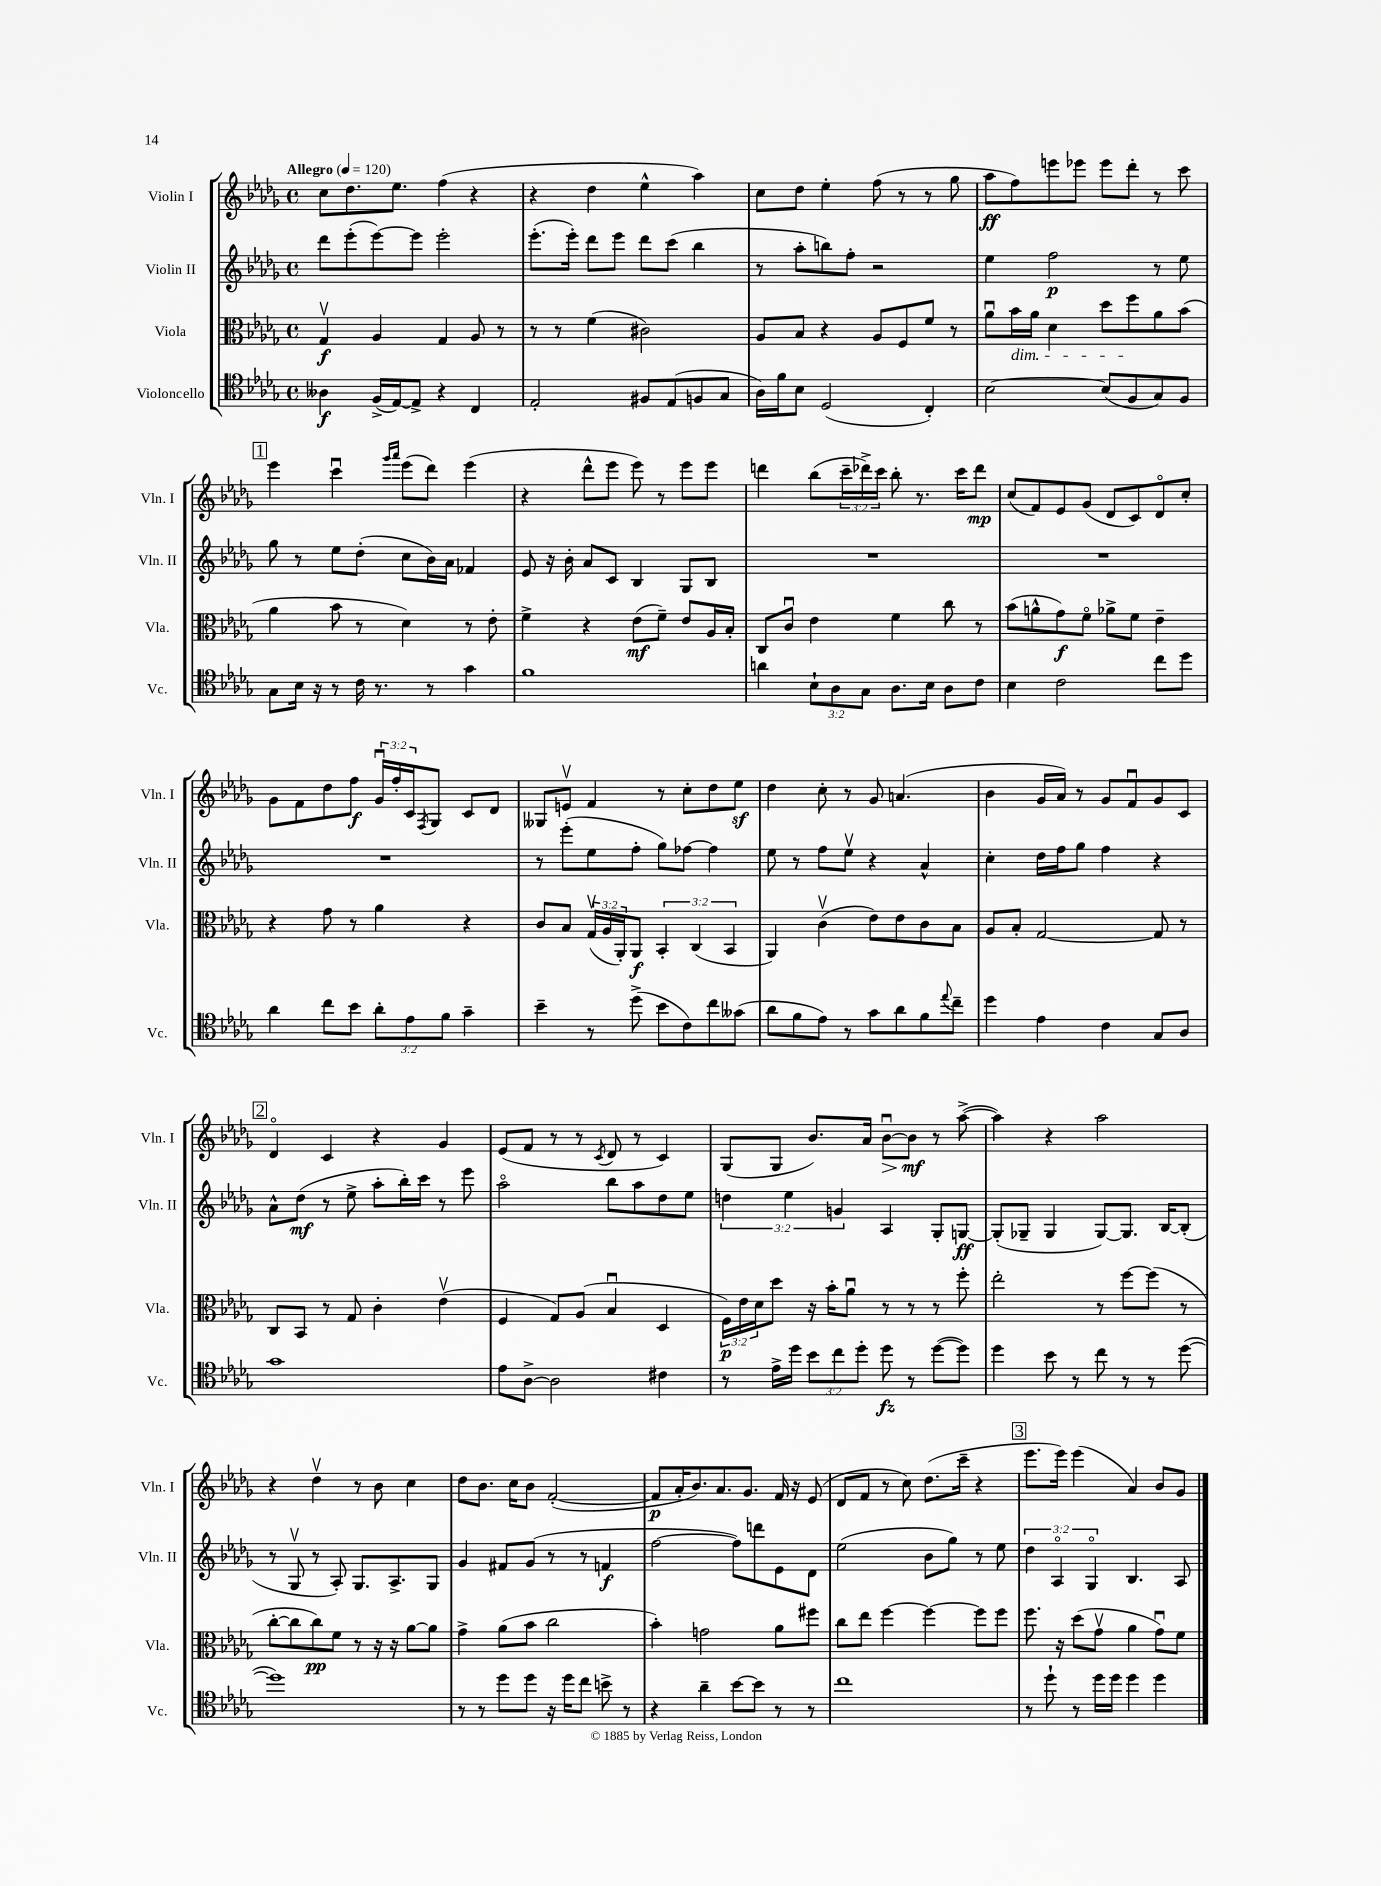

**kern	**dynam	**kern	**dynam	**kern	**dynam	**kern	**dynam
*part4	*part4	*part3	*part3	*part2	*part2	*part1	*part1
*staff4	*staff4	*staff3	*staff3	*staff2	*staff2	*staff1	*staff1
*I"Violoncello	*	*I"Viola	*	*I"Violin II	*	*I"Violin I	*
*I'Vc.	*	*I'Vla.	*	*I'Vln. II	*	*I'Vln. I	*
*clefC4	*	*clefC3	*	*clefG2	*	*clefG2	*
*k[b-e-a-d-g-]	*	*k[b-e-a-d-g-]	*	*k[b-e-a-d-g-]	*	*k[b-e-a-d-g-]	*
*M4/4	*	*M4/4	*	*M4/4	*	*M4/4	*
*met(c)	*	*met(c)	*	*met(c)	*	*met(c)	*
*MM120	*	*MM120	*	*MM120	*	*MM120	*
=1	=1	=1	=1	=1	=1	=1	=1
!	!	!	!	!	!	!LO:TX:a:B:t=Allegro	!
4A--X\	f	4G-v/	f	8ddd-\L	.	8cc\L	.
.	.	.	.	(8eee-'\	.	8.dd-\	.
(16F^/LL	.	4A-/	.	[8eee-\)	.	.	.
[16E-/J)	.	.	.	.	.	8.ee-\J	.
8E-^/J]	.	.	.	8eee-\J]	.	.	.
4r	.	4G-/	.	2eee-'\	.	(4ff\	.
4C/	.	8A-/	.	.	.	4r	.
.	.	8r	.	.	.	.	.
=2	=2	=2	=2	=2	=2	=2	=2
2E-'/	.	8r	.	(8.eee-'\L	.	4r	.
.	.	8r	.	.	.	.	.
.	.	.	.	16eee-'\Jk)	.	.	.
.	.	(4f\	.	8ddd-\L	.	4dd-\	.
.	.	.	.	8eee-\J	.	.	.
8F#X/L	.	2c#X\)	.	8ddd-\L	.	4ee-^^\	.
(8E-/	.	.	.	(8ccc\J	.	.	.
8Fn/	.	.	.	4bb-\	.	4aa-\)	.
8G-/J	.	.	.	.	.	.	.
=3	=3	=3	=3	=3	=3	=3	=3
16A-\LL)	.	8A-/L	.	8r	.	8cc\L	.
16f\J	.	.	.	.	.	.	.
8B-\J	.	8B-/J	.	8aa-'\L	.	8dd-\J	.
(2D-/	.	4r	.	8bbn\)	.	4ee-'\	.
.	.	.	.	8ff'\J	.	.	.
.	.	8A-/L	.	2r	.	(8ff\	.
.	.	8F/	.	.	.	8r	.
4C'/)	.	8f/J	.	.	.	8r	.
.	.	8r	.	.	.	8gg-\	.
=4	=4	=4	=4	=4	=4	=4	=4
[2B-\	.	8a-u\L	.	4ee-\	.	8aa-\L	ff
!	!	!LO:TX:b:i:t=dim.	!	!	!	!	!
.	.	16b-\L	.	.	.	8ff\)	.
.	.	16a-\JJ	.	.	.	.	.
.	.	4d-\	.	2ff\	p	8eeen\	.
.	.	.	.	.	.	8eee-X\J	.
(8B-/L]	.	8dd-\L	.	.	.	8eee-\L	.
8F/	.	8ff\	.	.	.	8ddd-'\J	.
8G-/)	.	8a-\	.	8r	.	8r	.
8F/J	.	(8b-\J	.	8ee-\	.	8ccc\	.
!!LO:LB:g=z
!!LO:REH:place=s1:t=1
=5	=5	=5	=5	=5	=5	=5	=5
8G-\L	.	4a-\	.	8gg-\	.	4eee-\	.
16B-\Jk	.	.	.	8r	.	.	.
16r	.	.	.	.	.	.	.
8r	.	8b-\	.	8ee-\L	.	4cccu\	.
16c\	.	8r	.	(8dd-'\J	.	.	.
8.r	.	.	.	.	.	.	.
.	.	.	.	.	.	16qqggg-/LL	.
.	.	.	.	.	.	16qqaaa-/JJ	.
.	.	4d-\)	.	8cc\L	.	(8eee-\L	.
8r	.	.	.	16b-\L)	.	8ddd-\J)	.
.	.	.	.	16a-\JJ	.	.	.
4g-\	.	8r	.	4f-X/	.	(4eee-\	.
.	.	8e-'\	.	.	.	.	.
=6	=6	=6	=6	=6	=6	=6	=6
1f	.	4f^\	.	8e-/	.	4r	.
.	.	.	.	16r	.	.	.
.	.	.	.	16b-'\	.	.	.
.	.	4r	.	8a-/L	.	8ddd-^^\L	.
.	.	.	.	8c/J	.	8eee-\J	.
.	.	(8e-\L	mf	4B-/	.	8eee-\)	.
.	.	8f~\J)	.	.	.	8r	.
.	.	8e-/L	.	8G-/L	.	8eee-\L	.
.	.	16A-/L	.	8B-/J	.	8eee-\J	.
.	.	16B-'/JJ	.	.	.	.	.
=7	=7	=7	=7	=7	=7	=7	=7
4an\	.	8C/L	.	1r	.	4dddn\	.
.	.	8cu/J	.	.	.	.	.
12B-`\L	.	4e-\	.	.	.	(8bb-\L	.
12A-\	.	.	.	.	.	.	.
.	.	.	.	.	.	24ccc~\L	.
12G-\J	.	.	.	.	.	24ddd-X^\)	.
.	.	.	.	.	.	24ccc\JJ	.
8.A-\L	.	4f\	.	.	.	8bb-'\	.
.	.	.	.	.	.	8.r	.
16B-\Jk	.	.	.	.	.	.	.
8A-\L	.	8cc\	.	.	.	.	.
.	.	.	.	.	.	16ccc\KL	.
8c\J	.	8r	.	.	.	8ddd-\J	mp
=8	=8	=8	=8	=8	=8	=8	=8
4B-\	.	(8b-\L	.	1r	.	(8cc/L	.
.	.	8an^^\	.	.	.	8f/)	.
2c\	.	8g-\)	f	.	.	8e-/	.
.	.	8f\J	.	.	.	(8g-/J	.
.	.	8a-X^\L	.	.	.	8d-/L	.
.	.	8f\J	.	.	.	8c/)	.
8cc\L	.	4e-~\	.	.	.	8d-/	.
8dd-\J	.	.	.	.	.	8cc'/J	.
!!LO:LB:g=z
=9	=9	=9	=9	=9	=9	=9	=9
4a-\	.	4r	.	1r	.	8g-\L	.
.	.	.	.	.	.	8f\	.
8cc\L	.	8g-\	.	.	.	8dd-\	.
8b-\J	.	8r	.	.	.	8ff\J	f
12a-'\L	.	4a-\	.	.	.	24g-u/LL	.
.	.	.	.	.	.	24ff'/	.
12e-\	.	.	.	.	.	24c/J	.
.	.	.	.	.	.	8qF/	.
.	.	.	.	.	.	8G-/J	.
12f\J	.	.	.	.	.	.	.
4g-~\	.	4r	.	.	.	8c/L	.
.	.	.	.	.	.	8d-/J	.
=10	=10	=10	=10	=10	=10	=10	=10
4b-~\	.	8c/L	.	8r	.	8G--X/L	.
.	.	8B-/J	.	(8eee-'\L	.	8env/J	.
8r	.	(24G-v/LL	.	8ee-\	.	4f/	.
.	.	24A-/	.	.	.	.	.
.	.	24AA-'/J)	.	.	.	.	.
(8dd-^\	.	8AA-/J	f	8ff'\J	.	.	.
8b-\L	.	6BB-'/	.	8gg-\L)	.	8r	.
8c\)	.	.	.	[8ff-X\J	.	8cc'\L	.
.	.	(6C/	.	.	.	.	.
8cc\	.	.	.	4ff-\]	.	8dd-\	.
.	.	6BB-/	.	.	.	.	.
(8g--X\J	.	.	.	.	.	8ee-z\J	.
=11	=11	=11	=11	=11	=11	=11	=11
8a-\L	.	4AA-/)	.	8ee-\	.	4dd-\	.
8f\	.	.	.	8r	.	.	.
8e-\J)	.	(4cv\	.	8ff\L	.	8cc'\	.
8r	.	.	.	8ee-v\J	.	8r	.
8g-\L	.	8e-\L)	.	4r	.	8g-/	.
8a-\	.	8e-\	.	.	.	(4.an/	.
8f\	.	8c\	.	4a-^^/	.	.	.
8qqee-/	.	.	.	.	.	.	.
8cc~\J	.	8B-\J	.	.	.	.	.
=12	=12	=12	=12	=12	=12	=12	=12
4dd-\	.	8A-/L	.	4cc'\	.	4b-\	.
.	.	8B-'/J	.	.	.	.	.
4e-\	.	[2G-/	.	16dd-\LL	.	16g-/LL	.
.	.	.	.	16ff\J	.	16a-/JJ)	.
.	.	.	.	8gg-\J	.	8r	.
4c\	.	.	.	4ff\	.	8g-/L	.
.	.	.	.	.	.	8fu/	.
8G-/L	.	8G-/]	.	4r	.	8g-/	.
8A-/J	.	8r	.	.	.	8c/J	.
!!LO:LB:g=z
!!LO:REH:place=s1:t=2
=13	=13	=13	=13	=13	=13	=13	=13
1g-	.	8C/L	.	8a-^^\L	.	4d-/	.
.	.	8BB-/J	.	(8dd-\J	mf	.	.
.	.	8r	.	8r	.	4c/	.
.	.	8G-/	.	8ee-^\	.	.	.
.	.	4c'\	.	8aa-'\L	.	4r	.
.	.	.	.	16bb-'\L)	.	.	.
.	.	.	.	16ccc\JJ	.	.	.
.	.	(4e-v\	.	8r	.	4g-/	.
.	.	.	.	8eee-\	.	.	.
=14	=14	=14	=14	=14	=14	=14	=14
8e-\L	.	4F/	.	2aa-\	.	(8e-/L	.
[8A-^\J	.	.	.	.	.	8f/J	.
2A-\]	.	8G-/L)	.	.	.	8r	.
.	.	(8A-/J	.	.	.	8r	.
.	.	.	.	.	.	8qc/	.
.	.	4B-u/	.	8bb-\L	.	8d-/	.
.	.	.	.	8aa-\	.	8r	.
4c#X\	.	4D-/	.	8dd-\	.	4c/)	.
.	.	.	.	8ee-\J	.	.	.
=15	=15	=15	=15	=15	=15	=15	=15
8r	.	24F\LL)	p	6ddn\	.	(8G-/L	.
.	.	24e-\	.	.	.	.	.
.	.	24d-\J	.	.	.	.	.
16e-^\LL	.	8dd-\J	.	.	.	8G-/J	.
.	.	.	.	6ee-\	.	.	.
16dd-\JJ	.	.	.	.	.	.	.
12b-\L	.	16r	.	.	.	8.b-/L)	.
.	.	16b-'\KL	.	.	.	.	.
12cc\	.	.	.	6gn/	.	.	.
.	.	8a-u\J	.	.	.	.	.
12dd-'\J	.	.	.	.	.	.	.
.	.	.	.	.	.	16a-/Jk	.
!	!	!	!	!	!	!	!LO:HP:b
8dd-\	fz	8r	.	4A-/	.	[8b-u\L	>
8r	.	8r	.	.	.	8b-\J]	mf
([8dd-\L	.	8r	.	8G-'/L	.	8r	]
8dd-\J])	.	8ff'\	.	[8Gn/J	ff	([8aa-^\	.
=16	=16	=16	=16	=16	=16	=16	=16
4dd-\	.	2ee-'\	.	(8G'/L]	.	4aa-\])	.
.	.	.	.	8G-X~/J	.	.	.
8b-\	.	.	.	4G-/	.	4r	.
8r	.	.	.	.	.	.	.
8cc\	.	8r	.	[8G-/L)	.	2aa-\	.
8r	.	[8ff\L	.	8.G-/J]	.	.	.
8r	.	(8ff\J]	.	.	.	.	.
.	.	.	.	[16B-/KL	.	.	.
([8dd-\	.	8r	.	(8B-'/J]	.	.	.
!!LO:LB:g=z
=17	=17	=17	=17	=17	=17	=17	=17
1dd-])	.	[8cc'\L	.	8r	.	4r	.
.	.	8cc\]	.	8G-v/	.	.	.
.	.	8cc\)	pp	8r	.	4dd-v\	.
.	.	8f\J	.	8A-'/)	.	.	.
.	.	8r	.	8.G-/L	.	8r	.
.	.	16r	.	.	.	8b-\	.
.	.	16r	.	8.A-^/	.	.	.
.	.	[8a-\L	.	.	.	4cc\	.
.	.	8a-\J]	.	8G-/J	.	.	.
=18	=18	=18	=18	=18	=18	=18	=18
8r	.	4g-^\	.	4g-/	.	8dd-\L	.
8r	.	.	.	.	.	8.b-\J	.
8dd-\L	.	(8a-\L	.	8f#X/L	.	.	.
.	.	.	.	.	.	16cc\KL	.
8dd-\J	.	8b-\J	.	(8g-/J	.	8b-\J	.
16r	.	2cc\	.	8r	.	([2f'/	.
16dd-\KL	.	.	.	.	.	.	.
8cc\J	.	.	.	8r	.	.	.
8bn^\	.	.	.	4fn/	f	.	.
8r	.	.	.	.	.	.	.
=19	=19	=19	=19	=19	=19	=19	=19
4r	.	4b-'\)	.	[2ff\	.	8f/L]	p
.	.	.	.	.	.	16a-'/K	.
.	.	.	.	.	.	8.b-/)	.
4a-~\	.	2gn\	.	.	.	.	.
.	.	.	.	.	.	8.a-/	.
[8b-\L	.	.	.	8ff\L])	.	.	.
.	.	.	.	.	.	8.g-/J	.
8b-\J]	.	.	.	8dddn\	.	.	.
8r	.	8a-\L	.	8e-\	.	16f/	.
.	.	.	.	.	.	16r	.
8r	.	8ff#X\J	.	8d-\J	.	(8e-/	.
=20	=20	=20	=20	=20	=20	=20	=20
1cc	.	8cc\L	.	(2ee-\	.	8d-/L	.
.	.	8ee-\J	.	.	.	8f/J	.
.	.	[4ff\	.	.	.	8r	.
.	.	.	.	.	.	8cc\)	.
.	.	4ff\_	.	8b-\L	.	(8.dd-\L	.
.	.	.	.	8gg-\J)	.	.	.
.	.	.	.	.	.	16ccc~\Jk	.
.	.	8ff\L]	.	8r	.	4r	.
.	.	8ff\J	.	8ee-\	.	.	.
!!LO:REH:place=s1:t=3
=21	=21	=21	=21	=21	=21	=21	=21
8r	.	8.ff\	.	6dd-\	.	8.eee-\L	.
8dd-`\	.	.	.	.	.	.	.
.	.	.	.	6A-/	.	.	.
.	.	16r	.	.	.	16eee-\Jk)	.
8r	.	(8dd-\L	.	.	.	(4eee-\	.
.	.	.	.	6G-/	.	.	.
16dd-\LL	.	8g-v\J	.	.	.	.	.
16dd-\JJ	.	.	.	.	.	.	.
4dd-\	.	4a-\	.	4.B-/	.	4a-/)	.
4dd-\	.	8g-u\L)	.	.	.	8b-/L	.
.	.	8f\J	.	8A-/	.	8g-/J	.
==	==	==	==	==	==	==	==
*-	*-	*-	*-	*-	*-	*-	*-
